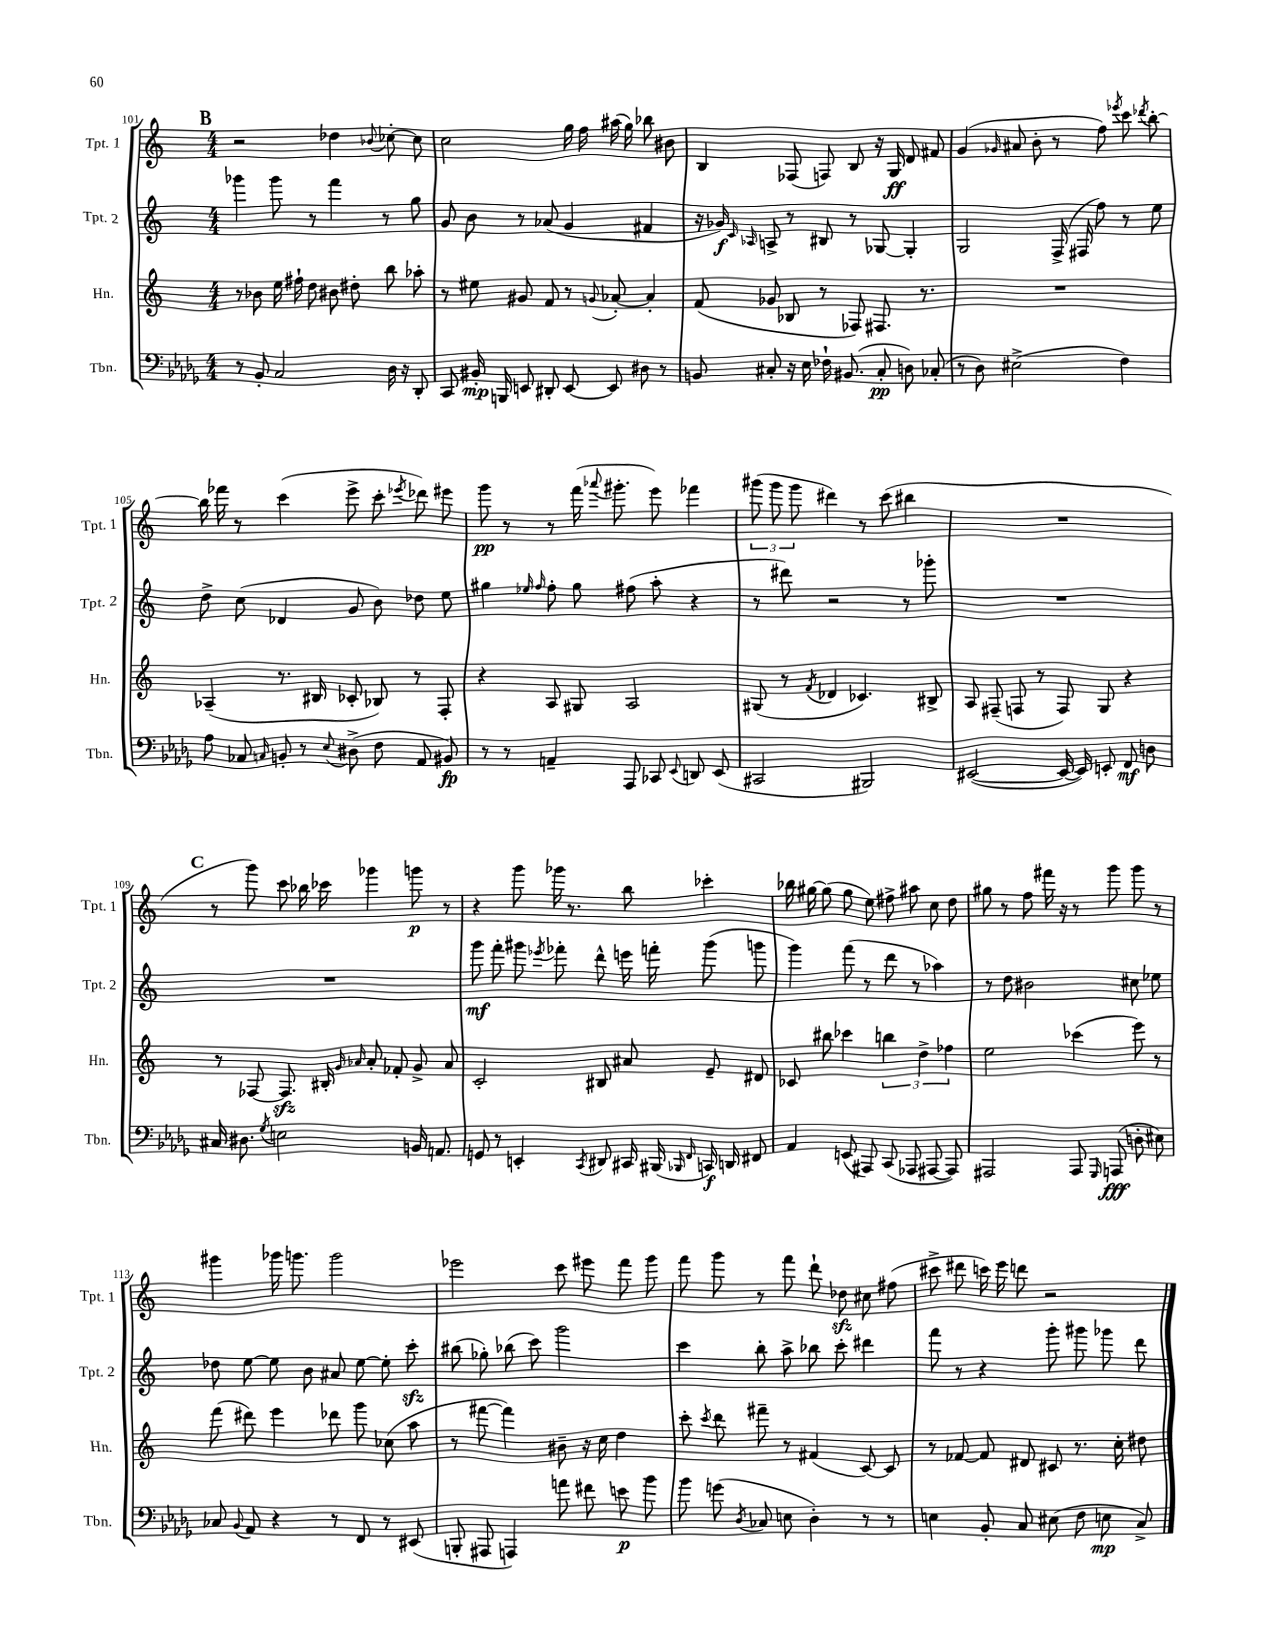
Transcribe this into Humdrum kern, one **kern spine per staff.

**kern	**kern	**kern	**kern
*staff4	*staff3	*staff2	*staff1
*clefF4	*clefG2	*clefG2	*clefG2
*k[b-e-a-d-g-]	*k[]	*k[]	*k[]
*M4/4	*M4/4	*M4/4	*M4/4
8r	8r	4ggg-\	2r
8BB-'/	8b-\	.	.
2C/	16ee\	8ggg-\	.
.	16ff#`\	.	.
.	8dd\	8r	.
.	8b#\	4fff\	4dd-\
.	8dd#'\	.	.
.	.	.	8qqb-/
16D-\	8bb\	8r	[8cc-'\
16r	.	.	.
8DD-'/	8aa-'\	8gg\	8cc-\]
=	=	=	=
8CC/	8r	8g/	2cc\
16BB#'/	8ee#\	8b\	.
16BBB/	.	.	.
8EE/	8g#/	8r	.
8DD#'/	8f/	(8a-/	.
[8EE/	8r	4g/	16gg\
.	.	.	16ff\
.	8qqg/	.	.
8EE/]	[8a-'/	.	(16aa#\
.	.	.	16gg\)
8D#\	4a-'/]	4f#/	8bb-\
8r	.	.	8b#\
=	=	=	=
8BB/	(8f/	16r	4B/
.	.	16g-/)	.
.	.	16qqc/	.
.	.	16qqA-/	.
8C#'/	8g-/	8A^/	.
16r	8B-/	8r	(8F-/
16E-\	.	.	.
16F-`\	8r	8B#/	8F/)
(8.BB#/	.	.	.
.	8F-/)	8r	8B/
8C#'/	8.F#/	[8G-/	16r
.	.	.	16G/
8D\)	.	4G-'/]	8d/
.	8.r	.	.
(8C-'/	.	.	8f#/
=	=	=	=
8r	1r	2G/	(4g/
8D-\)	.	.	.
.	.	.	16qqg-/
(2E#^\	.	.	8a#/
.	.	.	8b'\
.	.	(16F^/	8r
.	.	16F#/	.
.	.	8ff\)	8ff\)
.	.	.	8qeee-/
4F\)	.	8r	8ccc\
.	.	.	8qddd-/
.	.	8ee\	[8bb'\
=	=	=	=
8A-\	(4A-~/	8dd^\	16bb\]
.	.	.	16fff-\
8C-/	.	(8cc\	8r
16qqC/	.	.	.
8BB'/	8.r	4d-/	(4ccc\
8r	.	.	.
.	16B#/	.	.
8qqE-/	.	.	.
(8D#^\	8c-'/	8g/	8eee^\
8F\	8B-/)	8b\)	8ccc'\
.	.	.	8qeee-/
8AA-/	8r	8dd-\	8ddd-\)
8BB#/)	8F'/	8ee\	8eee#\
=	=	=	=
8r	4r	4gg#\	8ggg\
8r	.	.	8r
.	.	16qqee-/	.
.	.	16qqff/	.
4AA~/	8A/	8ff'\	8r
.	8G#/	8gg#\	(16fff\
.	.	.	8qqaaa-/
.	.	.	8.ggg#'\
8AAA-/	2A/	(8ff#\	.
8CC-/	.	8aa'\	8eee\)
8qqEE-/	.	.	.
8DD/	.	4r	4fff-\
(8EE-/	.	.	.
=	=	=	=
2CC#/	(8G#/	8r	(12ggg#\
.	.	.	12ggg#\
.	8r	8ddd#\)	.
.	.	.	12ggg#\
.	8qf/	.	.
.	4d-/	2r	4ddd#\)
2BBB#/)	4.c-/)	.	8r
.	.	.	(8ccc\
.	.	8r	4bb#\
.	8B#^/	8ggg-'\	.
=	=	=	=
([2EE#/	8A/	1r	1r
.	(8F#~/	.	.
.	8F/	.	.
.	8r	.	.
16EE#/_	8F/)	.	.
16EE#/])	.	.	.
8EE'/	8G/	.	.
8FF/	4r	.	.
8D\	.	.	.
=	=	=	=
16C#/	8r	1r	8r
8.D#\	.	.	.
.	[8F-/	.	8ggg\)
8qG-/	.	.	.
2E\	8.F-/]	.	8ccc\
.	.	.	16bb-\
.	16B#'/	.	16ccc-\
.	16qqg/	.	.
.	16qqa-/	.	.
.	8a-'/	.	4ggg-\
.	8f-'/	.	.
16BB/	8g^/	.	8ggg\
8.AA/	.	.	.
.	8a-/	.	8r
=	=	=	=
8GG/	2c'/	8ggg\	4r
8r	.	8fff'\	.
4EE'/	.	8ggg#\	8ggg\
.	.	8qeee-/	.
.	.	8fff-'\	16ggg-\
.	.	.	8.r
8qCC/	.	.	.
8DD#/	8B#/	8ddd^^\	.
16CC#/	8a#/	16eee\	8bb\
(16BBB#/	.	16fff'\	.
16qqBBB-/	.	.	.
16qqFF/	.	.	.
16CC/)	8e~/	(8ggg#\	4ccc-'\
16DD/	.	.	.
8FF#/	8d#/	8ggg\	.
=	=	=	=
4AA-/	8c-/	4ggg\)	16bb-\
.	.	.	[16gg#\
.	8bb#\	.	(8gg#\]
(8EE/	4ccc-\	(8fff\	8gg#\
8AAA#/)	.	8r	8ee\)
(8CC/	6bb\	8ddd\	8ff#^\
8AAA-/	.	8r	8aa#\
.	6dd^\	.	.
[8AAA#/	.	4aa-\)	8cc\
.	6ff-\	.	.
8AAA#/])	.	.	8dd\
=	=	=	=
2AAA#/	2ee\	8r	8gg#\
.	.	8dd\	8r
.	.	2b#\	8ff\
.	.	.	16fff#\
.	.	.	16r
8AAA#/	(4ccc-\	.	8r
16qqGGG-/	.	.	.
(8AAA/	.	.	8ggg\
8D'\	8eee\)	8cc#\	8ggg\
8E#\)	8r	8ee-\	8r
=	=	=	=
8C-/	(8fff\	8dd-\	4ggg#\
8qqBB-/	.	.	.
8AA-/	8ddd#\)	[8ee\	.
4r	4eee\	8ee\]	16ggg-\
.	.	.	8.ggg\
.	.	8b\	.
8r	8ddd-\	8a#/	2ggg\
8FF/	8ggg\	[8ee\	.
8r	(8cc-\	8ee'\]	.
(8EE#/	8aa\	8ccc'\	.
=	=	=	=
8BBB'/	8r	(8bb#\	2eee-\
8AAA#/	[8fff#\	8gg-'\)	.
4AAA/)	4fff#\])	(8bb-\	.
.	.	8ccc\)	.
8a\	8b#~\	2ggg\	8ccc\
8f#\	16r	.	8eee#\
.	16cc\	.	.
8e\	4dd\	.	8fff\
8b-\	.	.	8ggg\
=	=	=	=
8b-\	8ccc'\	4ccc\	8fff\
.	8qccc/	.	.
(8g\	8ddd\	.	8ggg\
8qD-/	.	.	.
8C-/	8fff#~\	8bb'\	8r
8E\	8r	8aa^\	8fff\
4D-'\)	(4f#/	8bb-\	8ddd`\
.	.	8ccc'\	8dd-\
8r	[8c/)	4ddd#\	8cc#\
8r	8c/]	.	(8ff#\
=	=	=	=
4E\	8r	8fff\	8ccc#^\
.	[8f-/	8r	8ddd#\
8BB-'/	8f-/]	4r	16ccc\)
.	.	.	16eee\
8C/	8d#/	.	8ddd\
(8E#\	8c#/	8ggg'\	2r
8F\	8.r	8ggg#\	.
8E\	.	8ggg-\	.
.	16cc'\	.	.
8C^/)	8dd#\	8ddd\	.
==	==	==	==
*-	*-	*-	*-
